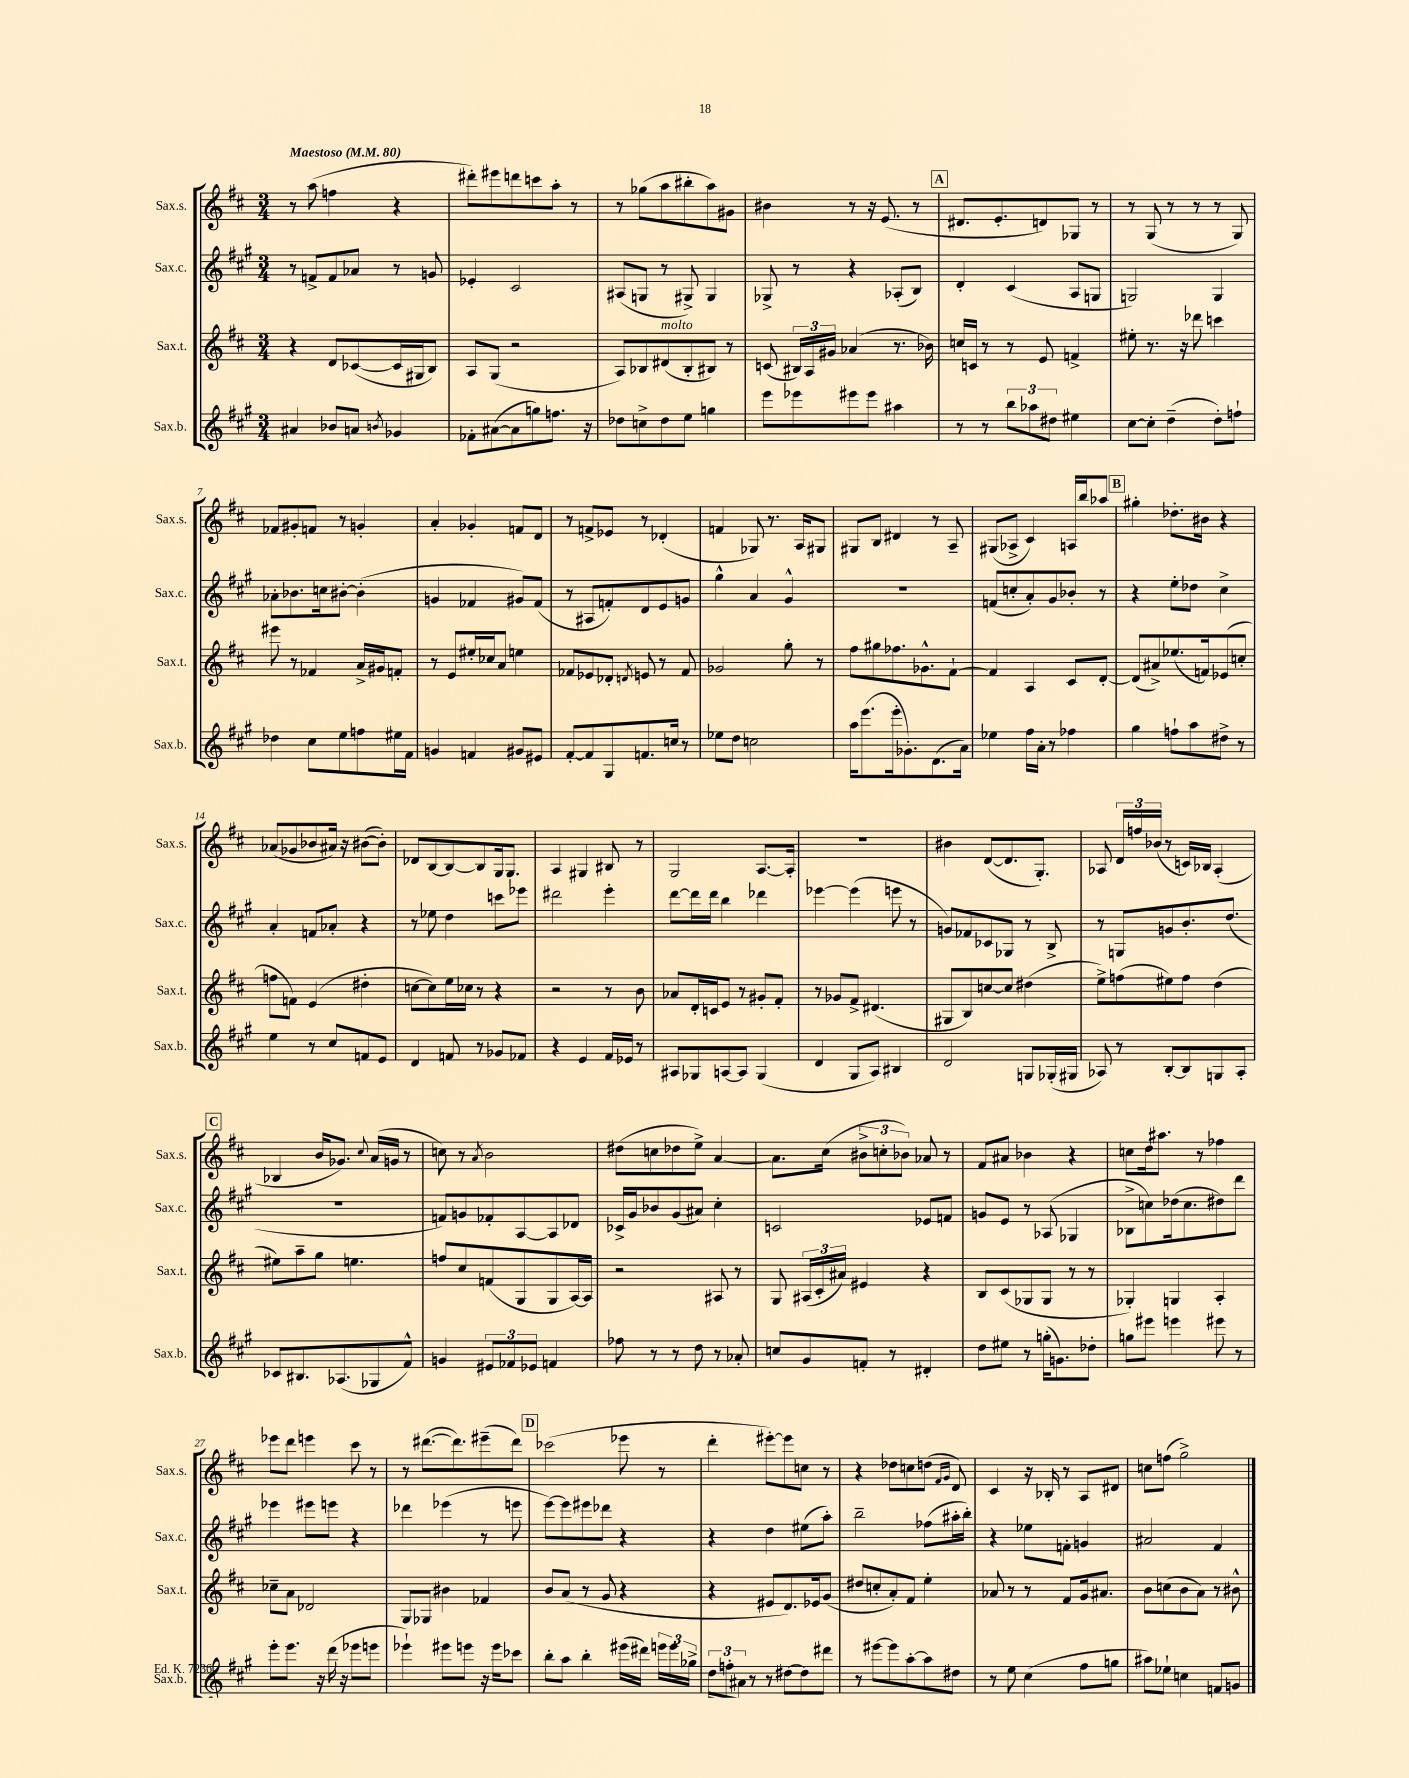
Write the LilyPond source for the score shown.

<<
\new StaffGroup <<
\new Staff = "s0" \with { instrumentName = "Sax.s." shortInstrumentName = "Sax.s." } {
    \clef treble \key d \major \numericTimeSignature \time 3/4 \tempo "Maestoso" 4 = 80
    \autoBeamOff r8 a''8( f''4 r4 |
    dis'''8[-.) eis'''8 d'''8 c'''8 a''8]-. r8 |
    r8 ges''8[( a''8 bis''8-. a''8) gis'8] |
    bis'4 r8 r16 e'8.( r8 |
    \mark \markup { \box "A" } dis'8.[ e'8.-. d'8) ges8] r8 |
    r8 g8( r8 r8 r8 g8) |
    fes'8[ gis'8-. f'8] r8 g'4-. |
    a'4-. ges'4-. f'8[ d'8] |
    r8 f'8[-> ees'8] r8 des'4-.( |
    f'4 ges8) r8. a16[ gis8] |
    gis8[ b8] dis'4 r8 a8-- |
    gis8[( aes8]-> cis'4) a16[ b''16 aes''8] |
    \mark \markup { \box "B" } gis''4-. des''8.[-. bis'16] r4 |
    aes'8[( ges'8 bes'8 ais'16]) r16 bis'8[~( bis'8]-.) |
    des'8[ b8~ b8~ b8 g16 g8.] |
    a4 gis4 bis8 r8 |
    g2 a8.[~ a16]-. |
    R2. |
    bis'4 d'8[~( d'8. g8.]-.) |
    aes8 \tuplet 3/2 { d'16[ f''16 bes'16]( } r8 c'16[) bes16] aes4-.( |
    \mark \markup { \box "C" } bes4 b'16[ ges'8.]) \appoggiatura { cis''8 } a'16[( g'16] r8 |
    c''8) r8 \acciaccatura { a'8 } b'2 |
    dis''8[( c''8 des''8 e''8]->) a'4~ |
    a'8.[ cis''16]( \tuplet 3/2 { bis'8[-> c''8-. bes'8]) } aes'8 r8 |
    fis'8[ ais'8] bes'4 r4 |
    c''8[ d''16 ais''8.] r8 fes''4 |
    ees'''8[ d'''8] e'''4 cis'''8 r8 |
    r8 dis'''8.[~( dis'''8.) eis'''8--( dis'''8]) |
    \mark \markup { \box "D" } ces'''2( ees'''8 r8 |
    d'''4-. eis'''8[~-.) eis'''8 c''8] r8 |
    r4 des''8[ c''8 d''8]( \grace { fis'16[ g'16] } d'8) |
    cis'4 r16 bes16-. r8 a8[ dis'8] |
    c''8[ f''8]( g''2->) \bar "|." |
}
\new Staff = "s1" \with { instrumentName = "Sax.c." shortInstrumentName = "Sax.c." } {
    \clef treble \key a \major \numericTimeSignature \time 3/4
    \autoBeamOff r8 f'8[-> f'8 aes'8] r8 g'8 |
    ees'4-. cis'2 |
    ais8[( g8] r8 gis8->) gis4 |
    ges8-> r8 r4 aes8[-.( b8]) |
    \mark \markup { \box "A" } d'4-. cis'4( a8[ g8] |
    g2) g4 |
    aes'8[-. bes'8. c''16 bis'8]~-. bis'4-.( |
    g'4 fes'4 gis'8[) fes'8]( |
    r8 ais8[ f'8-.) d'8 e'8 g'8] |
    gis''4-^ a'4 gis'4-^ |
    R2. |
    f'8[( c''8-. a'8-.) gis'8 bes'8]-. r8 |
    \mark \markup { \box "B" } r4 e''8[-. des''8] cis''4-> |
    a'4-. f'8[ aes'8]-. r4 |
    r8 ees''8 d''4 c'''8[ ees'''8] |
    dis'''2 e'''4-. |
    d'''8[~ d'''16 d'''16] b''4 des'''4 |
    ees'''4~ ees'''4( e'''8 r8 |
    g'8[) fes'8 ces'8 ges8] r8 b8-> |
    r8 g8[ g'8 b'8.-. d''8.]( |
    \mark \markup { \box "C" } R2. |
    f'8[) g'8 fes'8-. a8~ a8 des'8] |
    ces'16[-> gis'16 bes'8 gis'8( ais'8]) cis''4-. |
    c'2 ees'8[ f'8] |
    g'8[ e'8] r8 aes8( ges4 |
    bes8[-> c''8) des''16( c''8. dis''8) d'''8] |
    ees'''4 eis'''8[ e'''8] r4 |
    des'''4 ees'''4( r8 e'''8 |
    \mark \markup { \box "D" } e'''8[~) e'''8 eis'''8 des'''8] r4 |
    r4 d''4 eis''8[( a''8]-.) |
    b''2-- fes''8[( ais''16-. b''16]-.) |
    r4 ees''8[ f'8]-. g'4 |
    ais'2 fis'4 \bar "|." |
}
\new Staff = "s2" \with { instrumentName = "Sax.t." shortInstrumentName = "Sax.t." } {
    \clef treble \key d \major \numericTimeSignature \time 3/4
    \autoBeamOff r4 d'8[ ces'8~( ces'16 gis16 b8]) |
    a8[ g8]( r2 |
    a8[) bes8 dis'8^\markup { \italic "molto" }( bes8-. bis8]) r8 |
    c'8( \tuplet 3/2 { bis16[) a16 gis'16] } aes'4( r8. bes'16) |
    \mark \markup { \box "A" } c''16[ c'16] r8 r8 e'8 f'4-> |
    eis''8-. r8. r16 des'''8 c'''4 |
    eis'''8 r8 fes'4 a'16[-> gis'16 f'8]-. |
    r8 e'8[ eis''16-. ces''16 a'8] e''4 |
    fes'8[ ees'8 des'8]-. \acciaccatura { d'8 } e'8 r8 fes'8 |
    ges'2 g''8-. r8 |
    fis''8[ gis''8 fes''8. ges'8.-^ fis'8]~-! |
    fis'4 a4 cis'8[ d'8]~-. |
    \mark \markup { \box "B" } d'8[( ais'8->) ees''8.( f'16) ees'8( c''8]-. |
    f''8[ f'8]) e'4( dis''4-. |
    c''8[~ c''8) e''16 ces''16] r8 r4 |
    r2 r8 b'8 |
    aes'8[ d'16-. c'16 e'8] r8 gis'8[-. fis'8]-. |
    r8 ges'8[ fis'8]-> dis'4.( |
    gis8[ b8) c''8~ c''8] dis''4( |
    e''8[->) f''8( eis''8) f''8] d''4( |
    \mark \markup { \box "C" } eis''8[) a''8-- g''8] e''4. |
    f''8[ cis''8 f'8( g8 g8 a16~) a16] |
    r2 ais8 r8 |
    g8 \tuplet 3/2 { ais16[( cis'16-. ais'16]) } eis'4 r4 |
    b8[ cis'8( ges8 ges8] r8 r8 |
    ges4-.) g4 a4-. |
    ces''8[-- a'8] des'2 |
    g8[ ges8] bis'4 fes'4 |
    \mark \markup { \box "D" } b'8[ a'8]( r8 g'8 r4 |
    r4 eis'8[ d'8.) ees'16 g'8]( |
    dis''8[ c''8-. a'8-.) fis'8] e''4-. |
    aes'8 r8 r8 fis'8[ g'16 ais'8.] |
    b'8[ c''8( b'8 a'8]) r8 bis'8-^ \bar "|." |
}
\new Staff = "s3" \with { instrumentName = "Sax.b." shortInstrumentName = "Sax.b." } {
    \clef treble \key a \major \numericTimeSignature \time 3/4
    \autoBeamOff ais'4 bes'8[ a'8] \acciaccatura { b'8 } ges'4 |
    fes'8[-. ais'8~( ais'8 g''8) f''8.] r16 |
    des''8[ c''8-> des''8 e''8] g''4 |
    e'''8[ ees'''8 eis'''8 eis'''8] ais''4 |
    \mark \markup { \box "A" } r8 r8 \tuplet 3/2 { b''8[ aes''8 dis''8] } eis''4 |
    cis''8[~ cis''8]-. d''4--( d''8[-.) f''8]-! |
    des''4 cis''8[ e''8 f''8 eis''16 fis'16] |
    g'4 f'4 gis'8[ eis'8] |
    fis'8[~-. fis'8 gis8 f'8. c''16] r8 |
    ees''8[ d''8] c''2 |
    a''16[ e'''8.( e'''16-. ges'8.-.) d'8.( a'16]) |
    ees''4 fis''16[ a'16]-. r8 fes''4 |
    \mark \markup { \box "B" } gis''4 f''8[-! a''8 dis''8]-> r8 |
    e''4 r8 cis''8[ f'8 e'8] |
    d'4 f'8 r8 ges'8[ fes'8] |
    r4 e'4 fis'16[ ees'16] r8 |
    ais8[ ges8 a8~ a8] ges4( |
    d'4 gis8[ a8]) bis4 |
    d'2 g8[ ges16-.( gis16] |
    aes8) r8 b8[~-. b8 g8 aes8]-. |
    \mark \markup { \box "C" } ces'8[ bis8. aes8.( ges8 fis'8]-^) |
    g'4 \tuplet 3/2 { eis'8[ fes'8 ees'8] } f'4 |
    fes''8 r8 r8 d''8 r8 aes'8-. |
    c''8[ gis'8 f'8]-. r8 dis'4-. |
    d''8[ eis''8] r8 g''16[-.( g'8.) des''8]-. |
    g''8[ eis'''8] e'''4 eis'''8 r8 |
    e'''8[-. e'''8.] r16 d'''16( r16 ees'''8[ e'''8] |
    ees'''4-!) eis'''8[ e'''8] r16 e'''16[ ces'''8] |
    \mark \markup { \box "D" } b''8[-. a''8] b''4-. eis'''16[( dis'''16]) \tuplet 3/2 { e'''16[ e'''16 ges''16]-> } |
    \tuplet 3/2 { d''16[ f''16-. ais'16] } r8 r8 dis''8[~ dis''8 dis'''8] |
    r8 eis'''8[~ eis'''8 a''8~-. a''8 dis''8] |
    r8 e''8 cis''4( fis''8[ g''8] |
    ais''8[) ees''8]-! c''4 f'8[ g'8] \bar "|." |
}
>>
>>
